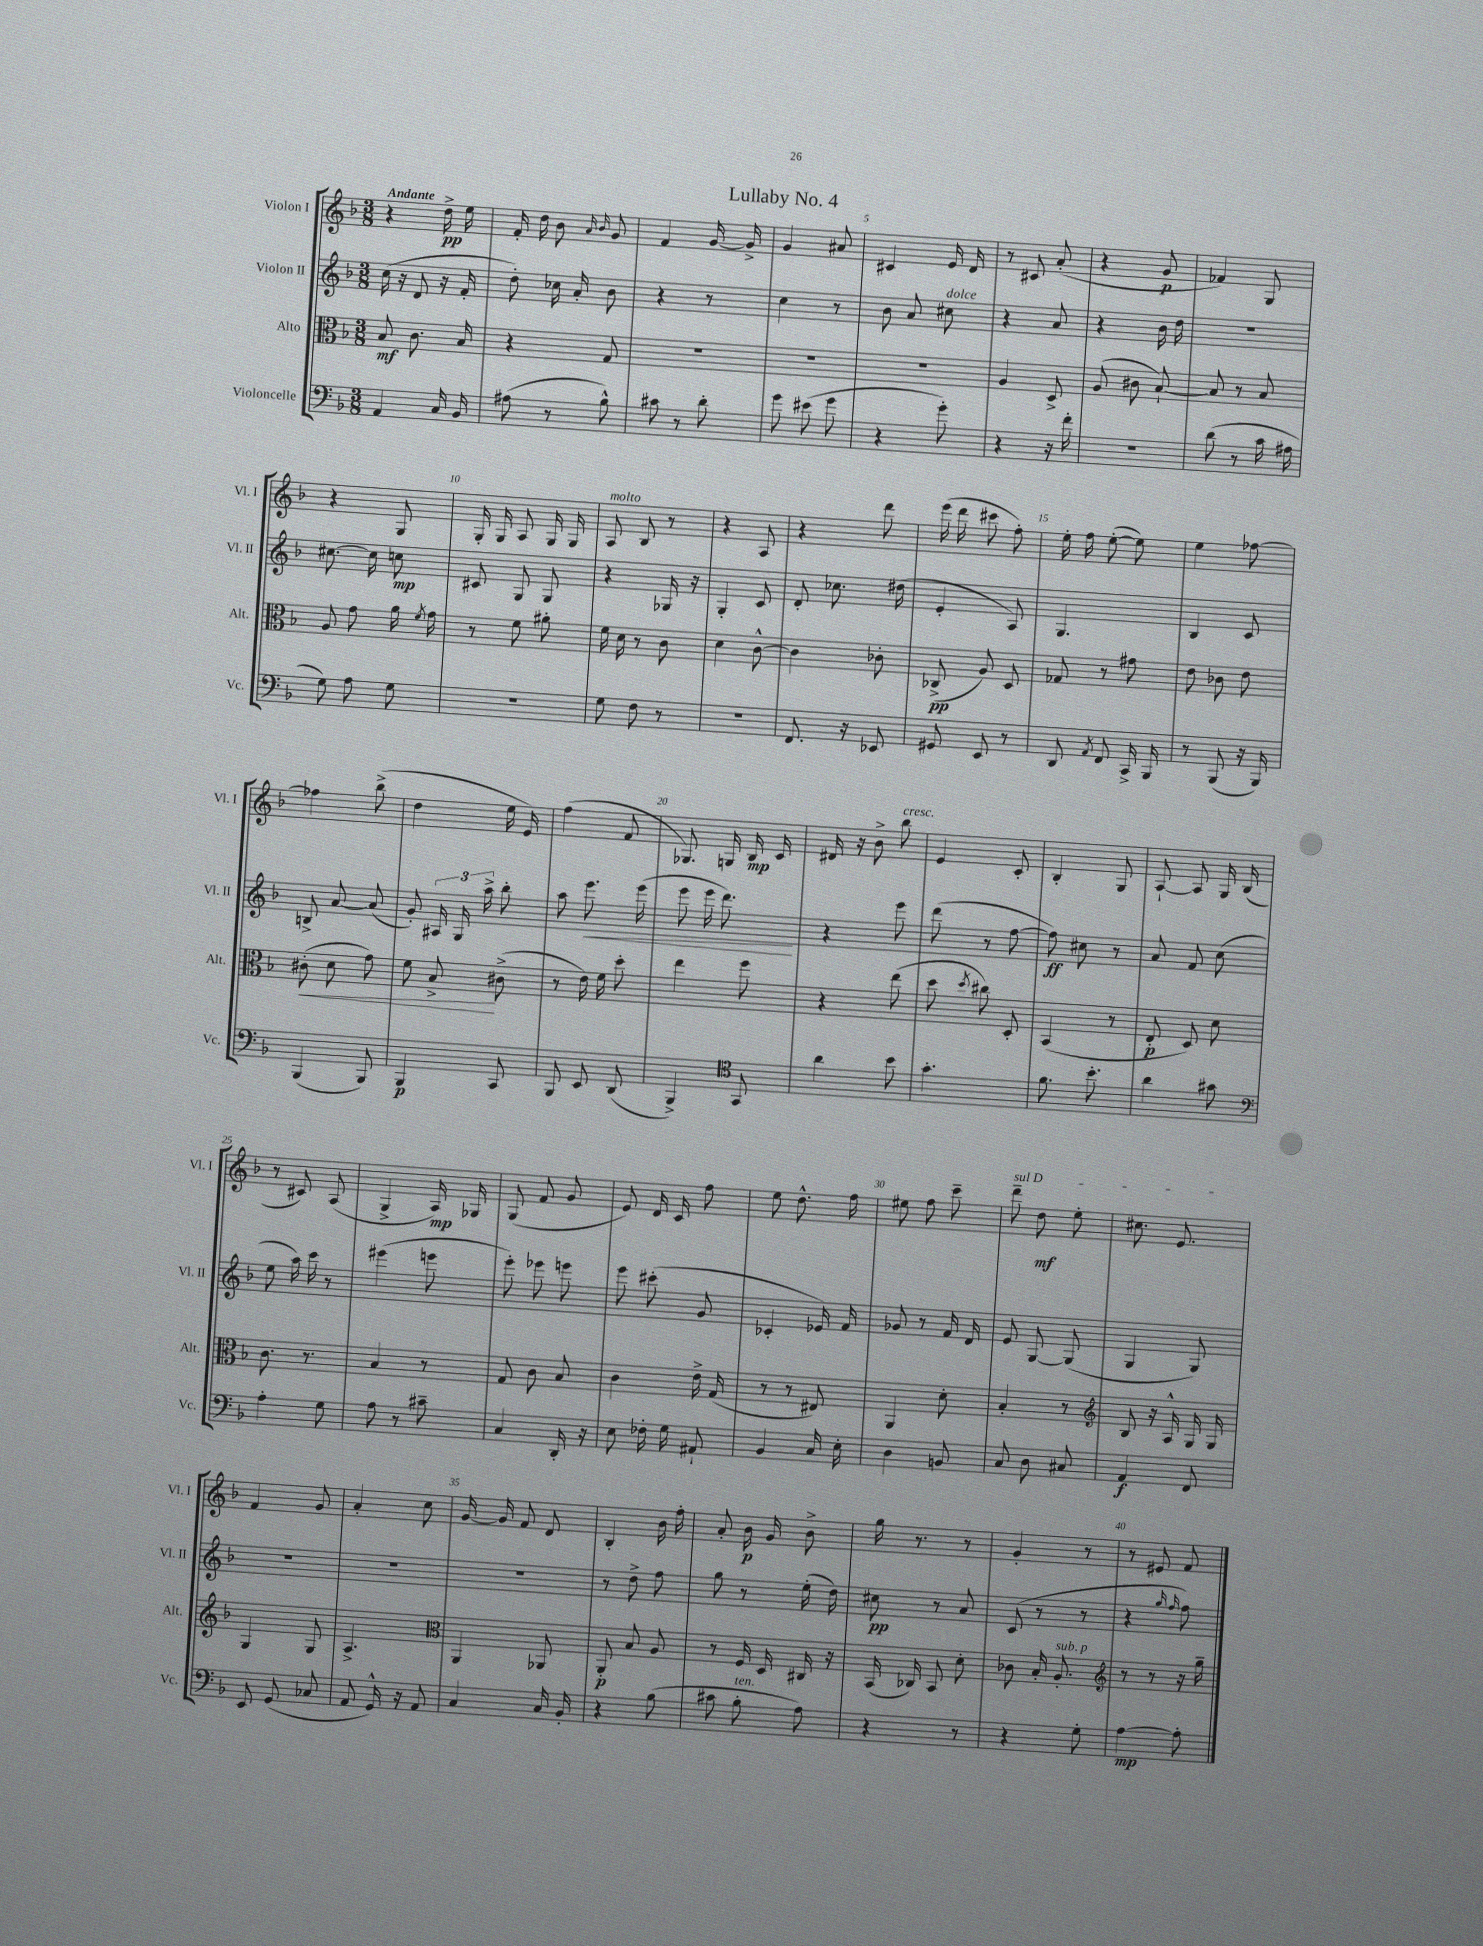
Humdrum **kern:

**kern	**kern	**kern	**kern
*staff4	*staff3	*staff2	*staff1
*clefF4	*clefC3	*clefG2	*clefG2
*k[b-]	*k[b-]	*k[b-]	*k[b-]
*M3/8	*M3/8	*M3/8	*M3/8
4AA	8B-	(16cc	4r
.	.	16r	.
.	8.c	8d	.
16C	.	16r	16dd^
16BB-	16B-	16f'	16ee
=	=	=	=
(8A#	4r	8dd')	16f'
.	.	.	16dd
8r	.	16cc-	8b-
.	.	16a'	.
.	.	.	16qqa
.	.	.	16qqb-
8B-^^)	8G	8b-	8g
=	=	=	=
8c#	4.r	4r	4f
8r	.	.	.
8d'	.	8r	[16g
.	.	.	16g^]
=	=	=	=
8g	4.r	4cc	4g
(8e#	.	.	.
8g	.	8r	8a#
=	=	=	=
4r	4.r	8b-	4c#
.	.	8a	.
8g')	.	8cc#	16e
.	.	.	16d
=	=	=	=
4r	4A	4r	8r
.	.	.	8c#
16r	8D^	8a	(8a'
16f'	.	.	.
=	=	=	=
4.r	(8A	4r	4r
.	8c#	.	.
.	[8B-`)	16b-	8g
.	.	16dd	.
=	=	=	=
(8d	8B-]	4.r	4f-)
8r	8r	.	.
16c	8B-	.	8G
16A#	.	.	.
=	=	=	=
8G)	8A	[8.cc#	4r
8A	8g	.	.
.	.	16cc#]	.
8G	16a	8cc	8G
.	8qf	.	.
.	16g	.	.
=	=	=	=
4.r	8r	8c#	16G'
.	.	.	16G
.	8f	8G	8A
.	8a#'	8G	16G
.	.	.	16G
=	=	=	=
8G	16f	4r	8A
.	16d	.	.
8F	8r	.	8B-
8r	8c	16G-	8r
.	.	16r	.
=	=	=	=
4.r	4d	4G'	4r
.	[8c^^	8c	8A
=	=	=	=
8.FF	4c]	8d'	4r
.	.	8.cc-	.
16r	.	.	.
8EE-	8c-'	.	8ddd
.	.	(16dd#	.
=	=	=	=
8GG#	(8C-^	4e'	(16eee
.	.	.	16ddd
8EE	8A)	.	8ccc#
8r	8D	8A)	8ff')
=	=	=	=
8DD	8G-	4.G	16ee'
.	.	.	16ff
8qAA	.	.	.
8FF	8r	.	([8ee'
16CC^	8g#	.	8ee])
16BBB-	.	.	.
=	=	=	=
8r	8e	4B-	4ee
(8BBB-	8c-	.	.
16r	8e	8c	[8ff-
16BBB-)	.	.	.
=	=	=	=
(4BBB-	(8c#'	8B^	4ff-]
.	8d	[8a	.
8BBB-)	8g)	(8a]	(8bb-^
=	=	=	=
4BBB-	8f	8g')	4dd
.	8B-^	24A#	.
.	.	24G	.
.	.	24aa^	.
8CC	(8c#^	8bb-'	16ee
.	.	.	16e)
=	=	=	=
8BBB-	8r	8aa	(4ff
8EE	16e)	8.eee	.
.	16f	.	.
(8DD	8dd'	.	8f
.	.	(16eee	.
=	=	=	=
4BBB-^)	4ee	8eee	8.G-)
.	.	16eee	.
.	.	8.ddd)	16G
*clefC4	*	*	*
8GG	8ff	.	16B-
.	.	.	16c
=	=	=	=
4a	4r	4r	16d#
.	.	.	16r
.	.	.	8b-^
8b-	(8ee	8eee	8bb-
=	=	=	=
4.g'	8dd	(8ddd	4e
.	8qdd	.	.
.	8cc#)	8r	.
.	8D'	[8ff	8c'
=	=	=	=
8.f	(4BB-	8ff])	4B-'
.	.	8cc#	.
8.b-'	.	.	.
.	8r	8r	8G
=	=	=	=
4a	8E'	8a	[8A`
.	8D)	8f	8A]
8g#	8d	(8cc	16G
.	.	.	(16B-
=	=	=	=
*clefF4	*	*	*
4A'	8.c	8ee	8r
.	.	16aa)	8c#)
.	8.r	16ccc	.
8G	.	8r	(8A
=	=	=	=
8A	4B-	(4eee#	4G^
8r	.	.	.
8c#~	8r	8eee	16A)
.	.	.	16G-
=	=	=	=
4C	8G	8eee')	(8G
.	8c	8eee-	8f
16DD'	8B-	8eee	8g
16r	.	.	.
=	=	=	=
8E	4c	8eee	8e)
16F-'	.	(8ccc#'	16d
16G	.	.	16c
8AA#`	16e^	8g	8ff
.	(16G	.	.
=	=	=	=
4BB-	8r	4c-'	8ee
.	8r	.	8.dd^^
16C	8E#)	16e-)	.
16E'	.	16f	16ff
=	=	=	=
4D	4AA	8g-	8ee#
.	.	8r	8ff
8BB	8d'	16f	8ccc~
.	.	16d	.
=	=	=	=
8C	4B-'	8e	8ddd~
8D	.	[8G	8dd
8C#	8r	(8G]	8ee'
=	=	=	=
*	*clefG2	*	*
4AA	8B-	4G	8.cc#
.	16r	.	.
.	16A^^	.	8.e
8FF	16G	8G)	.
.	16G	.	.
=	=	=	=
8EE	4G	4.r	4f
(8GG	.	.	.
8C-	8G	.	8g
=	=	=	=
8AA	4.A^	4.r	4a'
16GG^^)	.	.	.
16r	.	.	.
8AA	.	.	8cc
=	=	=	=
*	*clefC3	*	*
4C	4AA	4.r	[16g
.	.	.	16g]
.	.	.	8f
16C	8AA-	.	8d
16BB-'	.	.	.
=	=	=	=
4r	8AA'	8r	4B-'
.	8B-	8dd^	.
(8B-	8A	8ff	16b-
.	.	.	16ff'
=	=	=	=
8c#	8r	8gg	8a'
8B-'	16F	8r	16b-
.	16D	.	16g
8A)	16C#	(16ee'	8b-^
.	16r	16dd)	.
=	=	=	=
4r	(16BB-	8cc#	16gg
.	16C-)	.	8.r
.	8BB-	8r	.
8r	8d'	8a	8r
=	=	=	=
4r	8c-	(8c	4g'
.	16B-'	8r	.
.	8.A'	.	.
8G'	.	8r	8r
=	=	=	=
*	*clefG2	*	*
[4A	8r	4r	8r
.	8r	.	8e#
.	.	16qqgg	.
.	.	16qqff	.
8A']	16r	8ff)	8f
.	16gg~	.	.
==	==	==	==
*-	*-	*-	*-
